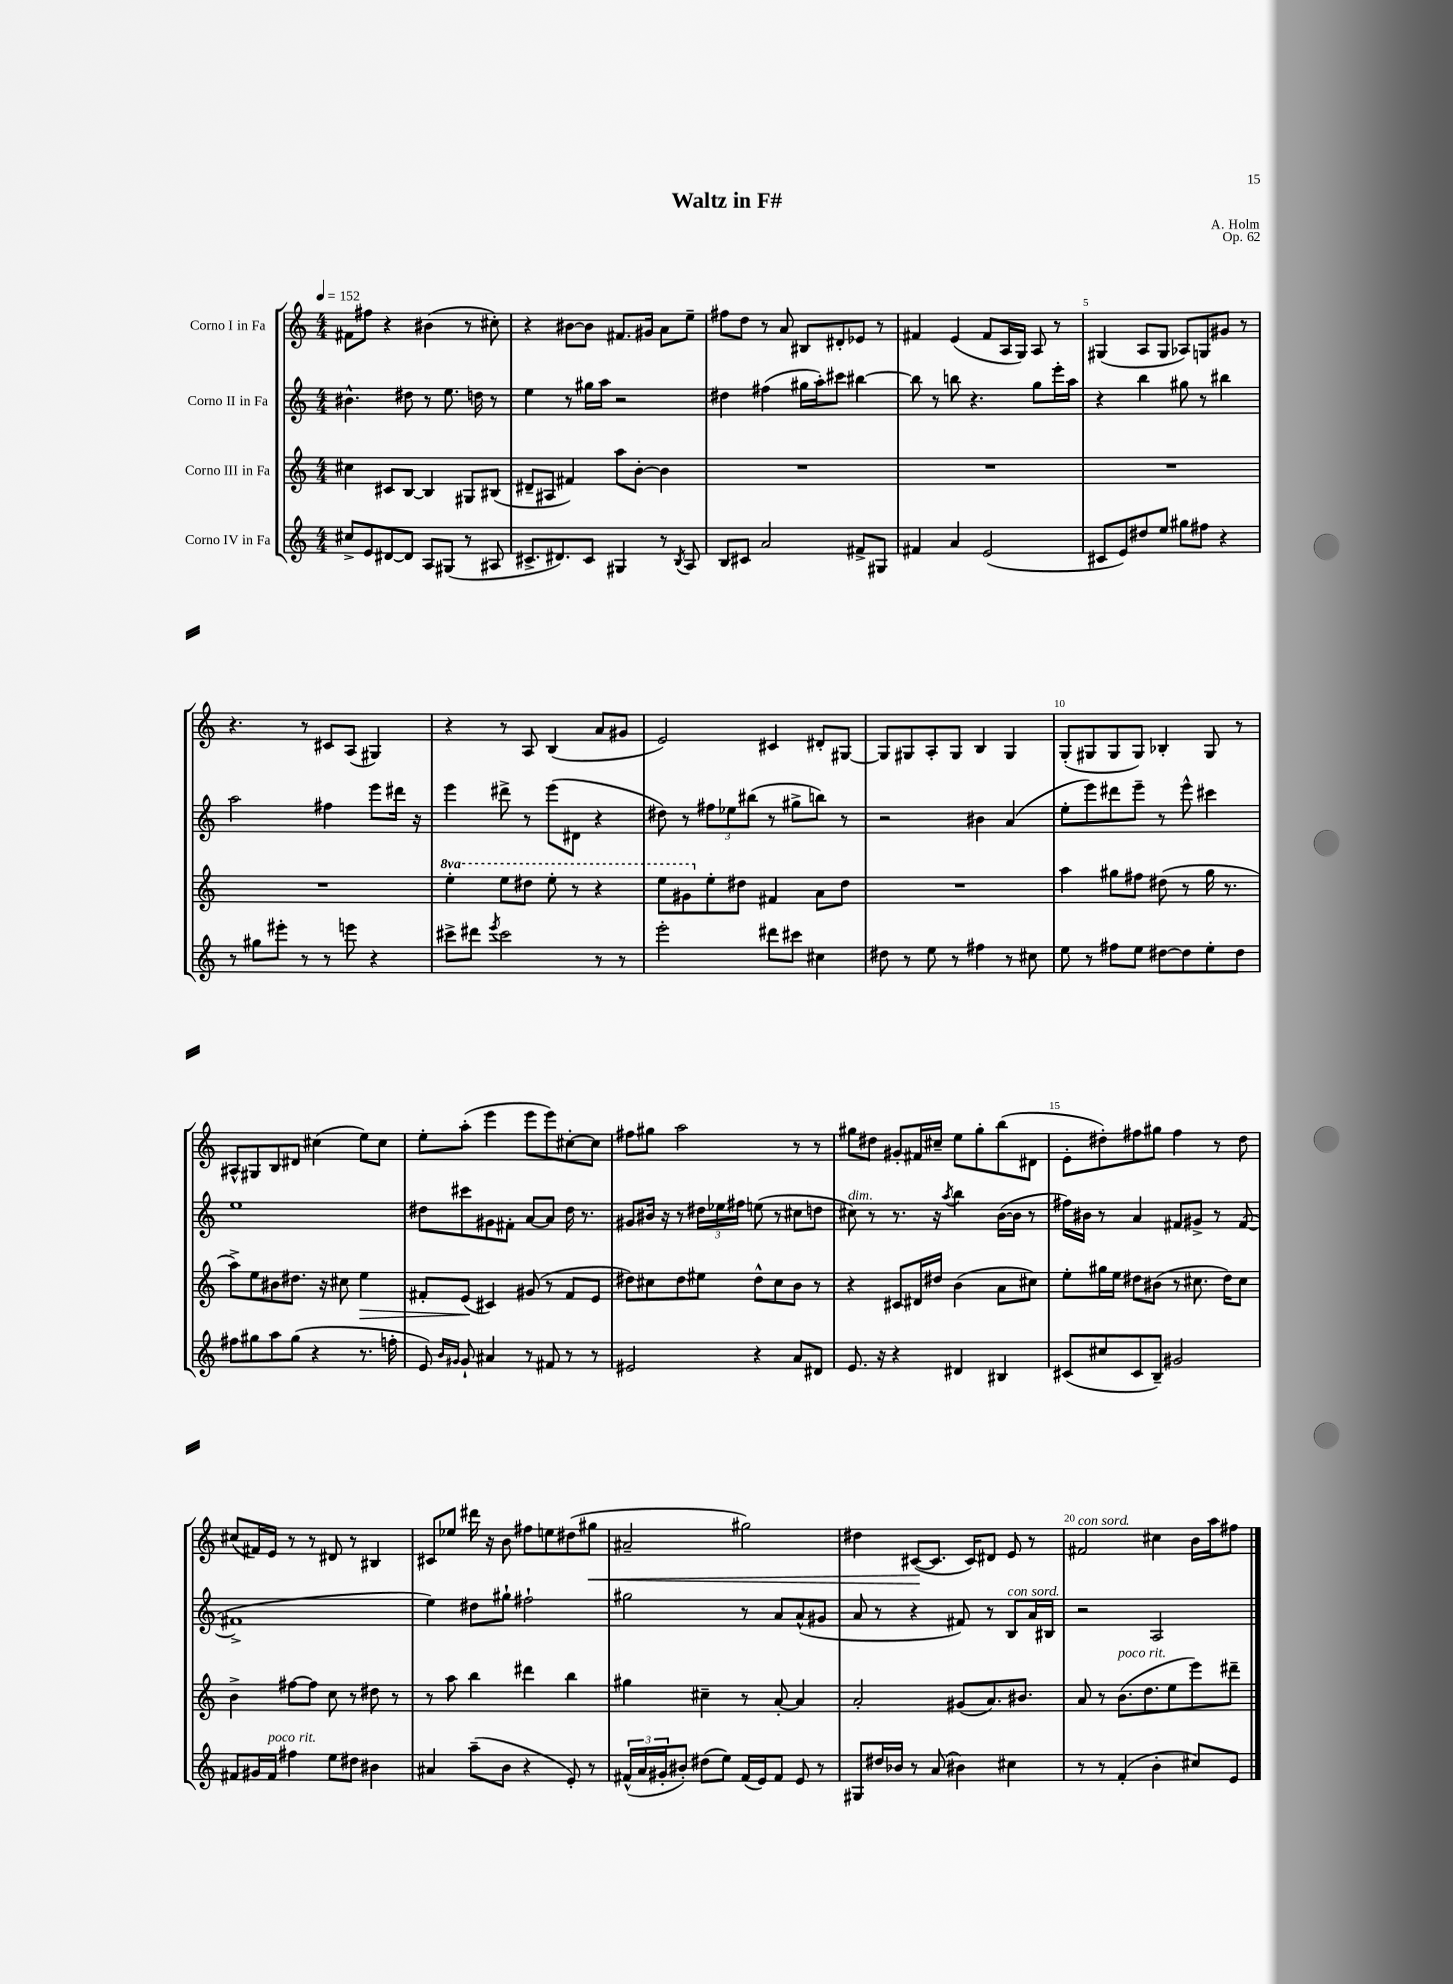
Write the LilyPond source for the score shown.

\header { title = "Waltz in F#" composer = "A. Holm" opus = "Op. 62" }
<<
\new StaffGroup <<
\new Staff = "s0" \with { instrumentName = "Corno I in Fa" } {
    \clef treble \key c \major \numericTimeSignature \time 4/4 \tempo 4 = 152
    fis'8 fis''8 r4 bis'4( r8 cis''8-.) |
    r4 bis'8~ bis'8 fis'8. gis'16 a'8 e''8-- |
    fis''8 d''8 r8 a'8 bis8 dis'8-. ees'8 r8 |
    fis'4 e'4( fis'8 a16 g16) a8 r8 |
    gis4( a8 gis8 aes8) g8 gis'8 r8 |
    r4. r8 cis'8 a8( gis4) |
    r4 r8 a8 b4( a'8 gis'8 |
    e'2) cis'4 dis'8-. gis8~ |
    gis8 gis8 a8-. gis8 b4 gis4 |
    g8-.( gis8 gis8 gis8) bes4-. gis8 r8 |
    ais8-^ gis8 b8 dis'8 cis''4( e''8) cis''8 |
    e''8-. a''8-.( e'''4 e'''8 e'''8) cis''8~-. cis''8 |
    fis''8 gis''8 a''2 r8 r8 |
    gis''8 dis''8 gis'8-. fis'16 cis''16-- e''8 gis''8-. b''8( dis'8 |
    e'8-. dis''8-.) fis''8 gis''8 fis''4 r8 dis''8 |
    cis''8( fis'16) e'16 r8 r8 dis'8 r8 bis4 |
    cis'8 ees''8 dis'''16 r16 b'8 fis''8 e''8 dis''8( gis''8\< |
    ais'2-- gis''2) |
    dis''4 cis'8~\!( cis'8. cis'16) dis'8 e'8 r8 |
    fis'2^\markup { \italic "con sord." } cis''4 b'16 a''16 fis''8 \bar "|." |
}
\new Staff = "s1" \with { instrumentName = "Corno II in Fa" } {
    \clef treble \key c \major \numericTimeSignature \time 4/4
    bis'4.-^ dis''8 r8 e''8. d''16 r8 |
    e''4 r8 gis''16 a''16 r2 |
    dis''4 fis''4( gis''16 a''16-.) cis'''8 bis''4~ |
    bis''8 r8 b''8 r4. g''8 e'''16-. a''16 |
    r4 b''4 gis''8 r8 bis''4 |
    a''2 fis''4 e'''8 dis'''16 r16 |
    e'''4 dis'''8-> r8 e'''8( dis'8 r4 |
    dis''8) r8 \tuplet 3/2 { fis''8 ees''8 bis''8( } r8 gis''8-> b''8) r8 |
    r2 bis'4 a'4( |
    e''8-. e'''8) dis'''8 e'''8-- r8 e'''8-^ cis'''4 |
    e''1 |
    dis''8 cis'''8 gis'8 fis'8-. a'8~ a'8 dis''16 r8. |
    gis'8 bis'16 r16 r8 \tuplet 3/2 { dis''16 ees''16 fis''16 } e''8( r8 cis''8 d''8 |
    cis''8^\markup { \italic "dim." }) r8 r8. r16 \acciaccatura { a''8 } b''4 b'16~( b'16 r8 |
    fis''16) bis'16 r8 a'4 fis'8 gis'8-> r8 fis'8~( |
    fis'1-> |
    e''4) dis''8 gis''8-! fis''2-! |
    gis''2 r8 a'8 a'8-^( gis'8 |
    a'8 r8 r4 fis'8) r8 b8^\markup { \italic "con sord." } a'16 bis16 |
    r2 a2 \bar "|." |
}
\new Staff = "s2" \with { instrumentName = "Corno III in Fa" } {
    \clef treble \key c \major \numericTimeSignature \time 4/4 \set Staff.ottavationMarkups = #ottavation-simple-ordinals
    cis''4 cis'8 b8~ b4 gis8 bis8( |
    dis'8-- ais8 fis'4) a''8 b'8~-. b'4 |
    R1 |
    R1 |
    R1 |
    R1 |
    \ottava #1 e'''4-. e'''8 dis'''8 e'''8-. r8 r4 |
    e'''8 gis''8 \ottava #0 e''8-. dis''8 fis'4 a'8 dis''8 |
    R1 |
    a''4 gis''8 fis''8 dis''8( r8 gis''16 r8. |
    a''8->) e''8 bis'8 dis''8. r16 cis''8 e''4\> |
    fis'8-. e'8\!( cis'4) gis'8( r8 fis'8 e'8 |
    dis''8) cis''8 dis''8 eis''8 dis''8-^ cis''8 b'8 r8 |
    r4 cis'8 dis'16 dis''16 b'4( a'8 cis''8) |
    e''8-. gis''16 e''16 dis''8 bis'8( r8 cis''8. dis''16) cis''8 |
    b'4-> fis''8~ fis''8 c''8 r8 dis''8 r8 |
    r8 a''8 b''4 dis'''4 b''4 |
    gis''4 cis''4-- r8 a'8~-. a'4 |
    a'2-. gis'8( a'8.) bis'8. |
    a'8 r8 b'8.^\markup { \italic "poco rit." }( d''8. e''8 e'''8) dis'''8-- \bar "|." |
}
\new Staff = "s3" \with { instrumentName = "Corno IV in Fa" } {
    \clef treble \key c \major \numericTimeSignature \time 4/4
    cis''8-> e'8 dis'8~ dis'8 a8 gis8( r8 ais8 |
    cis'8.-> dis'8.) cis'8 gis4 r8 \acciaccatura { b8 } a8 |
    b8 cis'8 a'2 fis'8-> gis8 |
    fis'4 a'4 e'2( |
    cis'8 e'8) dis''8 e''8 gis''8 fis''8 r4 |
    r8 gis''8 eis'''8-. r8 r8 e'''8 r4 |
    cis'''8-> dis'''8 \acciaccatura { e'''8 } cis'''2 r8 r8 |
    e'''2-. dis'''8 cis'''8 cis''4 |
    dis''8 r8 e''8 r8 fis''4 r8 cis''8 |
    e''8 r8 fis''8 e''8 dis''8~ dis''8 e''8-. dis''8 |
    fis''8 gis''8 a''8 gis''8( r4 r8. f''16-. |
    e'8) \grace { b'16 gis'16 } gis'8-! ais'4 r8 fis'8 r8 r8 |
    eis'2 r4 a'8 dis'8 |
    e'8. r16 r4 dis'4 bis4 |
    cis'8( cis''8 cis'8 b8--) gis'2 |
    fis'8 gis'16 fis'16^\markup { \italic "poco rit." } fis''4 e''8 dis''8 bis'4 |
    ais'4 a''8--( b'8 r4 e'8-.) r8 |
    \tuplet 3/2 { fis'16-^( a'16 gis'16-. } bis'8-.) dis''8( e''8) fis'16( e'16) fis'8 e'8 r8 |
    gis8 dis''16 bes'16 r8 a'8( bis'4) cis''4 |
    r8 r8 f'4-.( b'4-. cis''8) e'8 \bar "|." |
}
>>
>>
\layout { \context { \Score \override BarNumber.break-visibility = ##(#f #t #t) barNumberVisibility = #(every-nth-bar-number-visible 5) } }
